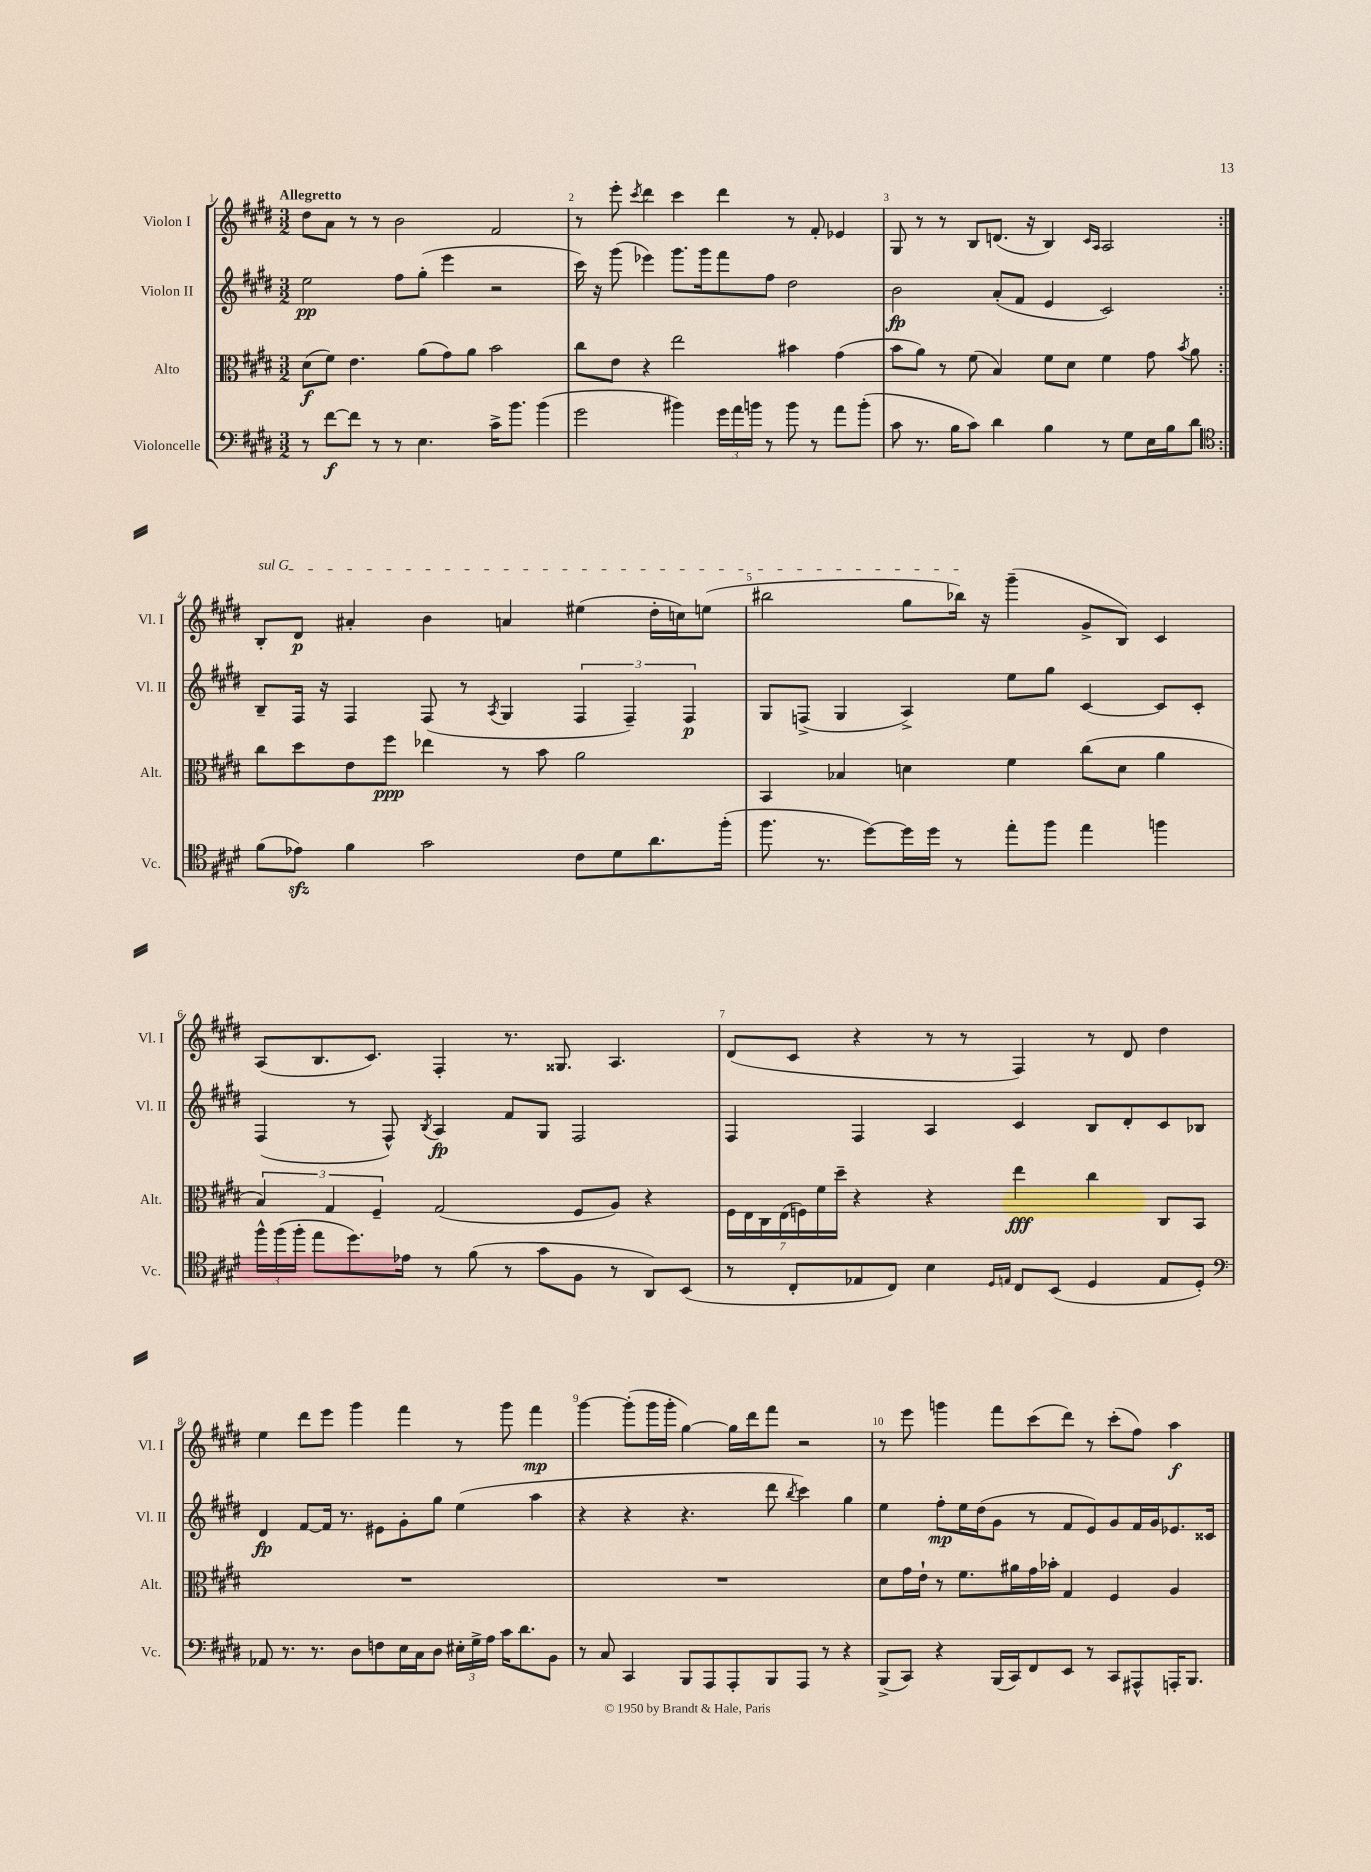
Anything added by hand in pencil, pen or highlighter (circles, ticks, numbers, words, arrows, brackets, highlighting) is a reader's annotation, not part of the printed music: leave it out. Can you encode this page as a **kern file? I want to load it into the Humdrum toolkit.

**kern	**kern	**kern	**kern
*staff4	*staff3	*staff2	*staff1
*clefF4	*clefC3	*clefG2	*clefG2
*k[f#c#g#d#]	*k[f#c#g#d#]	*k[f#c#g#d#]	*k[f#c#g#d#]
*M3/2	*M3/2	*M3/2	*M3/2
8r	(8d#\L	2ee\	8dd#\L
[8f#\L	8f#\J)	.	8a\J
8f#\]J	4.e\	.	8r
8r	.	.	8r
8r	.	8ff#\L	2b\
4.E\	(8a\L	(8gg#'\J	.
.	8g#\)	4eee\	.
.	8a\J	.	.
16c#^\LK	2b\	2r	2f#/
8.b\J	.	.	.
(4b\	.	.	.
=	=	=	=
2g#\	8cc#\L	16ccc#\)	8r
.	.	16r	.
.	8e\J	(8ggg#\	8eee'\
.	.	.	8qccc#/
.	4r	4eee-\)	4ddd#\
4b#\)	2ee\	8.ggg#\L	4ccc#\
.	.	16ggg#\k	.
24g#\LL	.	8fff#\	4ddd#\
24a\	.	.	.
24b\JJ	.	.	.
8r	.	8ff#\J	.
8b\	4b#\	2dd#\	8r
8r	.	.	8f#'/
8a\L	(4g#\	.	4e-/
(8b'\J	.	.	.
=	=	=	=
8c#\	8b\L	2b\	8G#/
8.r	8a\J)	.	8r
.	8r	.	8r
16B\LK	.	.	.
8c#\J)	(8f#\	.	8B/L
4d#\	4B/)	(8a'/L	(8.d/J
.	.	8f#/J	.
.	.	.	16r
4B\	8f#\L	4e/	4B/)
.	8d#\J	.	.
.	.	.	16qqc#/LL
.	.	.	16qqA/JJ
8r	4f#\	2c#/)	2A/
8G#\L	.	.	.
16E\L	8g#\	.	.
16B\J	.	.	.
.	8qb/	.	.
8d#\J	8a\	.	.
=:|!	=:|!	=:|!	=:|!
*clefC4	*	*	*
(8f#\L	8cc#\L	8B~/L	8B'/L
8e-\J)	8dd#\	16F#/Jk	8d#/J
.	.	16r	.
4f#\	8e\	4F#/	4a#'/
.	8ff#\J	.	.
2g#\	4ee-\	(8F#/	4b\
.	.	8r	.
.	.	8qA/	.
.	8r	4G#/	4a/
.	8b\	.	.
8c#\L	2a\	6F#/	(4ee#\
8d#\	.	.	.
.	.	6F#~/)	.
8.a\	.	.	16dd#'\LL
.	.	.	16cc\J)
.	.	6F#/	.
.	.	.	(8ee\J
(16ff#'\Jk	.	.	.
=	=	=	=
8.ff#\	4BB/	8G#/L	2bb#\
.	.	(8F^/J	.
8.r	.	.	.
.	4B-/	4G#/	.
[8dd#\L)	.	.	.
16dd#\]L	4d\	4A^/)	8gg#\L
16dd#\JJ	.	.	.
8r	.	.	16bb-\Jk)
.	.	.	16r
8ee'\L	4f#\	8ee\L	(4ggg#~\
8ff#\J	.	8gg#\J	.
4ee\	(8cc#\L	[4c#/	8g#^/L
.	8d\J	.	8B/J)
4ff\	4a\	8c#/]L	4c#/
.	.	8c#'/J	.
=	=	=	=
24ff#^^\LL	6B/)	(4F#/	(8A/L
(24ff#\	.	.	.
24ff#'\JJ	.	.	.
8ee\L	.	.	8.B/
.	6G#/	.	.
8.dd#\)	.	8r	.
.	.	.	8.c#/J)
.	6F#~/	.	.
.	.	8F#^^/)	.
16e-\Jk	.	.	.
.	.	8qB/	.
8r	(2G#/	4A/	4F#'/
(8f#\	.	.	.
8r	.	8f#/L	8.r
8g#\L	.	8G#/J	.
.	.	.	8.G##/
8F#\J	8F#/L	2F#/	.
8r	8A/J)	.	4.A/
8AA/L)	4r	.	.
(8BB/J	.	.	.
=	=	=	=
8r	28F#\LL	4F#/	(8d#/L
.	28E\	.	.
.	28C#\	.	.
.	(28E\	.	.
8C#'/L	.	.	8c#/J
.	28F\)	.	.
.	28f#\	.	.
.	28dd#~\JJ	.	.
8E-/	4r	4F#/	4r
8C#/J)	.	.	.
4B\	4r	4A/	8r
.	.	.	8r
16qqD#/LL	.	.	.
16qqE/JJ	.	.	.
8C#/L	4ee\	4c#/	4F#/)
(8BB/J	.	.	.
4D#/	4cc#\	8B/L	8r
.	.	8d#'/	8d#/
8E/L	8C#/L	8c#/	4dd#\
8D#'/J)	8BB/J	8B-/J	.
=	=	=	=
*clefF4	*	*	*
8AA-/	1.r	4d#/	4ee\
8.r	.	.	.
.	.	[8f#/L	8ddd#\L
8.r	.	.	.
.	.	16f#/]Jk	8eee\J
.	.	8.r	.
8D#\L	.	.	4ggg#\
8F\	.	8e#\L	.
16E\L	.	8g#'\	4fff#\
16C#\J	.	.	.
8D#\J	.	8gg#\J	.
24E#'\LL	.	(4ee\	8r
24G#^\	.	.	.
24A\JJ	.	.	.
16c#\LK	.	.	8ggg#\
8.d#\	.	.	.
.	.	4aa\	4fff#\
8BB\J	.	.	.
=	=	=	=
8r	1.r	4r	[4ggg#\
8C#/	.	.	.
4CC#/	.	4r	(8ggg#'\]L
.	.	.	16ggg#\L
.	.	.	16ggg#'\JJ
8BBB/L	.	4.r	[4gg#\)
8AAA/	.	.	.
8AAA'/	.	.	16gg#\]LL
.	.	.	16ddd#\J
8BBB/	.	8ddd#\	8fff#\J
.	.	8qbb/	.
8AAA/J	.	4ccc#\)	2r
8r	.	.	.
4r	.	4gg#\	.
=	=	=	=
(8BBB^/L	8d#\L	4ee\	8r
8CC#/J)	16g#\L	.	8eee\
.	16e`\JJ	.	.
4r	8r	8ff#'\L	4ggg\
.	8.f#\L	16ee\L	.
.	.	(16dd#\J	.
(16BBB/LL	.	8g#\J	8fff#\L
16CC#/J)	16a#\L	.	.
8FF#/	16g#\	8r	(8ccc#\
.	16b-'\JJ	.	.
8EE/J	4G#/	8f#/L	8ddd#\J)
8r	.	8e/)	8r
8CC#/L	4F#/	8g#/	(8ccc#'\L
8AAA#^^/	.	16f#/L	8ff#\J)
.	.	16g#/J	.
16AAA'/K	4A/	8.e-/	4aa\
8.BBB/J	.	.	.
.	.	16c##/Jk	.
==	==	==	==
*-	*-	*-	*-
